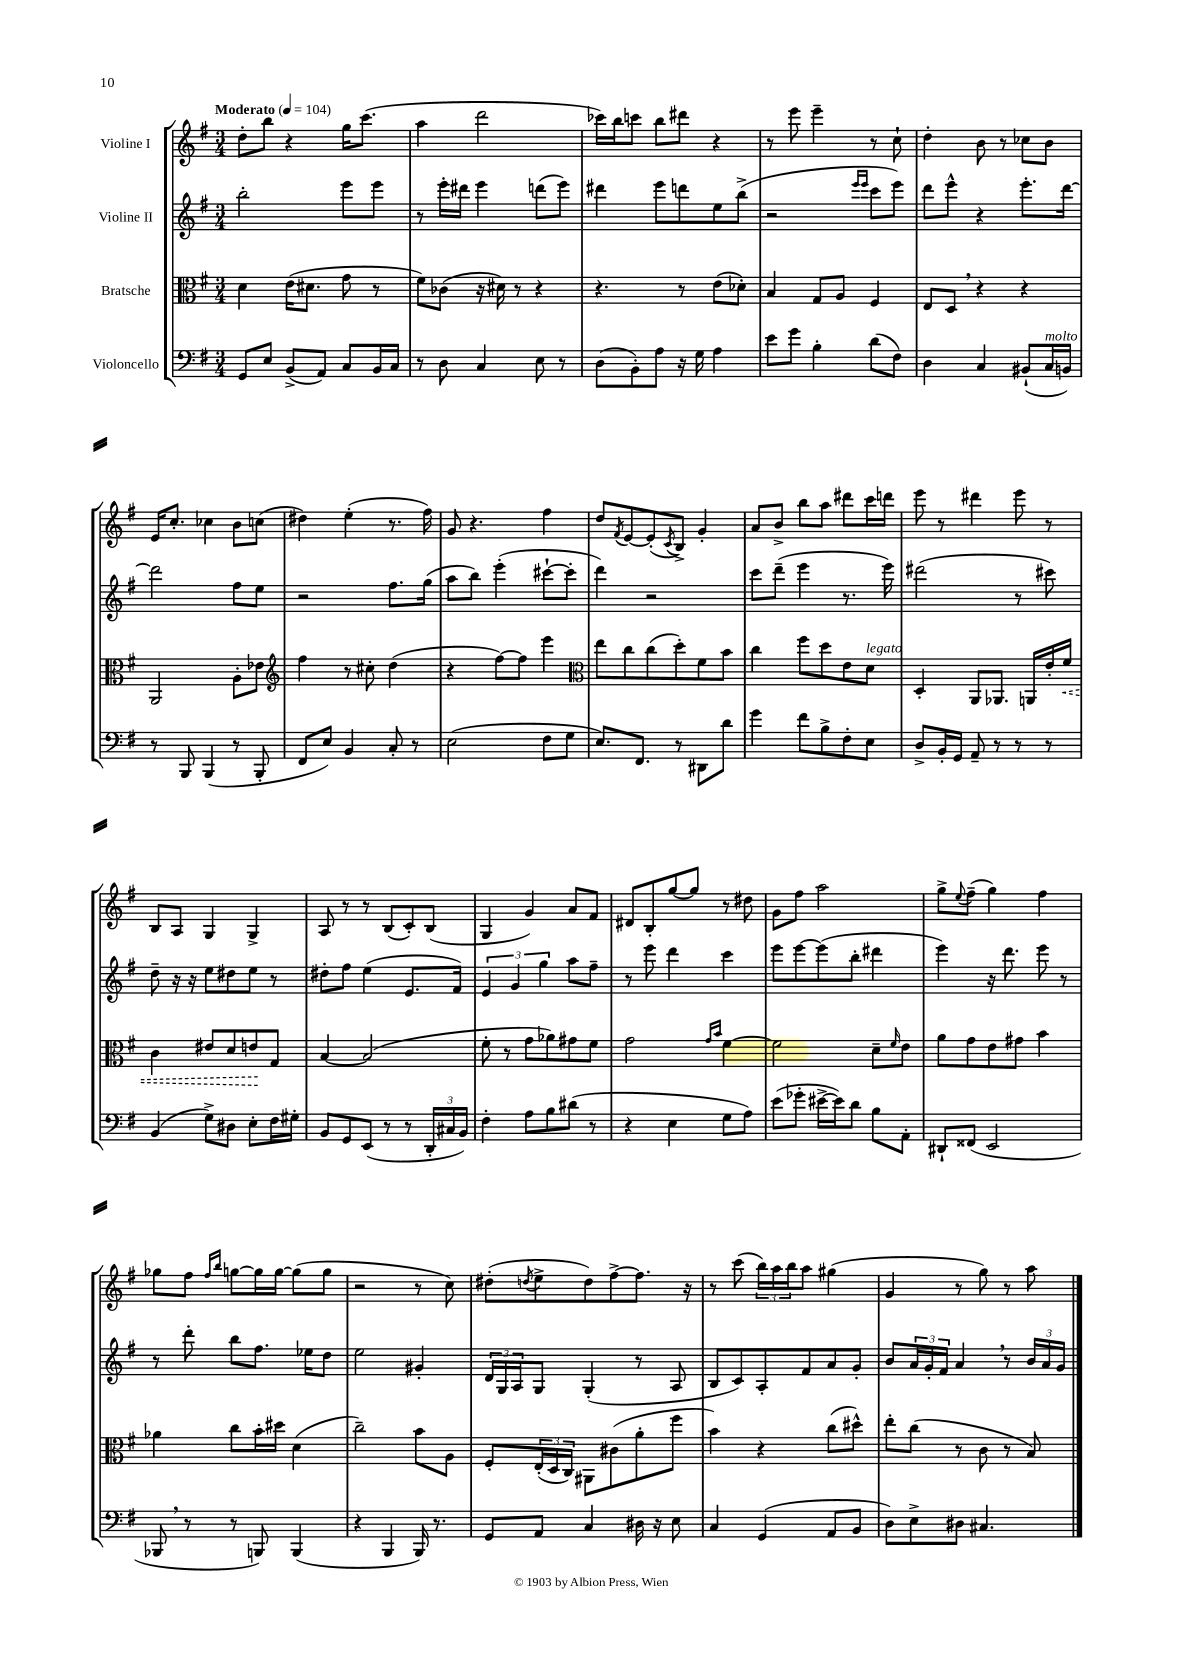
<<
\new StaffGroup <<
\new Staff = "s0" \with { instrumentName = "Violine I" } {
    \clef treble \key g \major \numericTimeSignature \time 3/4 \tempo "Moderato" 4 = 104
    d''8-. b''8 r4 g''16 c'''8.( |
    a''4 d'''2 |
    ces'''16) b''16 c'''8 b''8 dis'''8 r4 |
    r8 e'''8 e'''4-- r8 c''8-! |
    d''4-. b'8 r8 ces''8 b'8 |
    e'16 c''8.-. ces''4 b'8 c''8( |
    dis''4) e''4-.( r8. fis''16) |
    g'8 r4. fis''4 |
    d''8 \acciaccatura { fis'8 } e'8~ e'8-.( \acciaccatura { c'8 } b8->) g'4-. |
    a'8 b'8-> b''8 a''8 dis'''8 c'''16 d'''16 |
    e'''8 r8 dis'''4 e'''8 r8 |
    b8 a8 g4 g4-> |
    a8 r8 r8 b8( c'8-.) b8( |
    g4 g'4) a'8 fis'8 |
    dis'8 b8-. g''8~ g''8 r8 dis''8 |
    g'8 fis''8 a''2 |
    g''8-> \appoggiatura { e''8 } fis''8--( g''4) fis''4 |
    ges''8 fis''8 \grace { fis''16 b''16 } g''8~ g''16 g''16~ g''8( g''8 |
    r2 r8 c''8) |
    dis''8-.( \acciaccatura { d''8 } e''8-> d''8) fis''8~-> fis''8. r16 |
    r8 c'''8( \tuplet 3/2 { b''16) a''16 b''16 } a''8 gis''4( |
    g'4 r8 g''8) r8 a''8 \bar "|." |
}
\new Staff = "s1" \with { instrumentName = "Violine II" } {
    \clef treble \key g \major \numericTimeSignature \time 3/4
    b''2-. e'''8 e'''8 |
    r8 e'''16-. dis'''16 e'''4 d'''8( e'''8) |
    dis'''4 e'''8 d'''8 e''8 b''8->( |
    r2 \grace { e'''16 e'''16 } c'''8 e'''8) |
    d'''8 e'''8-^ r4 e'''8.-. d'''16~ |
    d'''2 fis''8 e''8 |
    r2 fis''8. g''16( |
    a''8 b''8) e'''4-.( cis'''8~-! cis'''8-. |
    d'''4) r2 |
    c'''8 d'''8--( e'''4 r8. e'''16) |
    dis'''2( r8 cis'''8) |
    d''8-- r16 r16 e''8 dis''8 e''8 r8 |
    dis''8-. fis''8 e''4( e'8. fis'16) |
    \tuplet 3/2 { e'4 g'4 g''4 } a''8 fis''8-- |
    r8 e'''8 d'''4 c'''4 |
    e'''8 e'''8~ e'''8( b''8-. dis'''4 |
    e'''4) r16 d'''8. e'''8 r8 |
    r8 d'''8-. b''8 fis''8. ees''16 d''8 |
    e''2 gis'4-. |
    \tuplet 3/2 { d'16 g16 a16 } g8 g4-.( r8 a8 |
    b8 c'8) a8-. fis'8 a'8 g'8-. |
    b'8 \tuplet 3/2 { a'16 g'16-. fis'16 } a'4 \breathe r8 \tuplet 3/2 { b'16 a'16 g'16 } \bar "|." |
}
\new Staff = "s2" \with { instrumentName = "Bratsche" } {
    \clef alto \key g \major \numericTimeSignature \time 3/4
    d'4 e'16( dis'8. g'8 r8 |
    fis'8) ces'8( r16 dis'16) r8 r4 |
    r4. r8 e'8( des'8-.) |
    b4 g8 a8 fis4 |
    e8 d8 \breathe r4 r4 |
    a,2 a8-. ees'8 |
    \clef treble fis''4 r8 cis''8-. d''4( |
    r4 fis''8~) fis''8 e'''4 |
    \clef alto e''8 c''8 c''8( d''8-.) fis'8 b'8 |
    c''4 fis''8 d''8 e'8 d'8^\markup { \italic "legato" } |
    d4-. a,8 aes,8. a,16 e'16-. \once \override Hairpin.style = #'dashed-line fis'16\< |
    c'4 eis'8 d'8 e'8\! g8 |
    b4~ b2( |
    fis'8-. r8 g'8 aes'8) gis'8 fis'8 |
    g'2 \grace { g'16 b'16 } fis'4~ |
    fis'2 d'8-- \grace { fis'16 } e'8 |
    a'8 g'8 e'8 gis'8 b'4 |
    aes'4 c''8 b'16-. dis''16 d'4( |
    c''2--) b'8 a8 |
    fis8-. \tuplet 3/2 { e16-.( d16 c16) } ais,8 cis'8( a'8-. fis''8 |
    b'4) r4 c''8( dis''8-^) |
    e''8-. c''8( r8 c'8 r8 b8) \bar "|." |
}
\new Staff = "s3" \with { instrumentName = "Violoncello" } {
    \clef bass \key g \major \numericTimeSignature \time 3/4
    g,8 e8 b,8->( a,8) c8 b,16 c16 |
    r8 d8 c4 e8 r8 |
    d8( b,8-.) a8 r16 g16 a4 |
    e'8 g'8 b4-. d'8( fis8) |
    d4 c4 bis,8-!( c16^\markup { \italic "molto" } b,16) |
    r8 b,,8 b,,4( r8 b,,8-. |
    fis,8 e8) b,4 c8-. r8 |
    e2( fis8 g8 |
    e8.) fis,8. r8 dis,8 d'8 |
    g'4 fis'8 b8-> fis8-. e8 |
    d8-> b,16-. g,16 a,8-- r8 r8 r8 |
    b,4( g8->) dis8 e8-. fis16 gis16-. |
    b,8 g,8 e,8( r8 r8 \tuplet 3/2 { d,16-. cis16 b,16) } |
    fis4-. a8 b8 dis'8( r8 |
    r4 e4 g8 a8) |
    e'8( ges'8-. eis'16~-> eis'16) d'8 b8 a,8-. |
    dis,8-! fisis,8( e,2 |
    bes,,8 \breathe r8 r8 b,,8) b,,4( |
    r4 b,,4 b,,16) r8. |
    g,8 a,8 c4 dis16 r16 e8 |
    c4 g,4( a,8 b,8 |
    d8) e8-> dis8 cis4. \bar "|." |
}
>>
>>
\layout { \context { \Score \remove "Bar_number_engraver" } }
